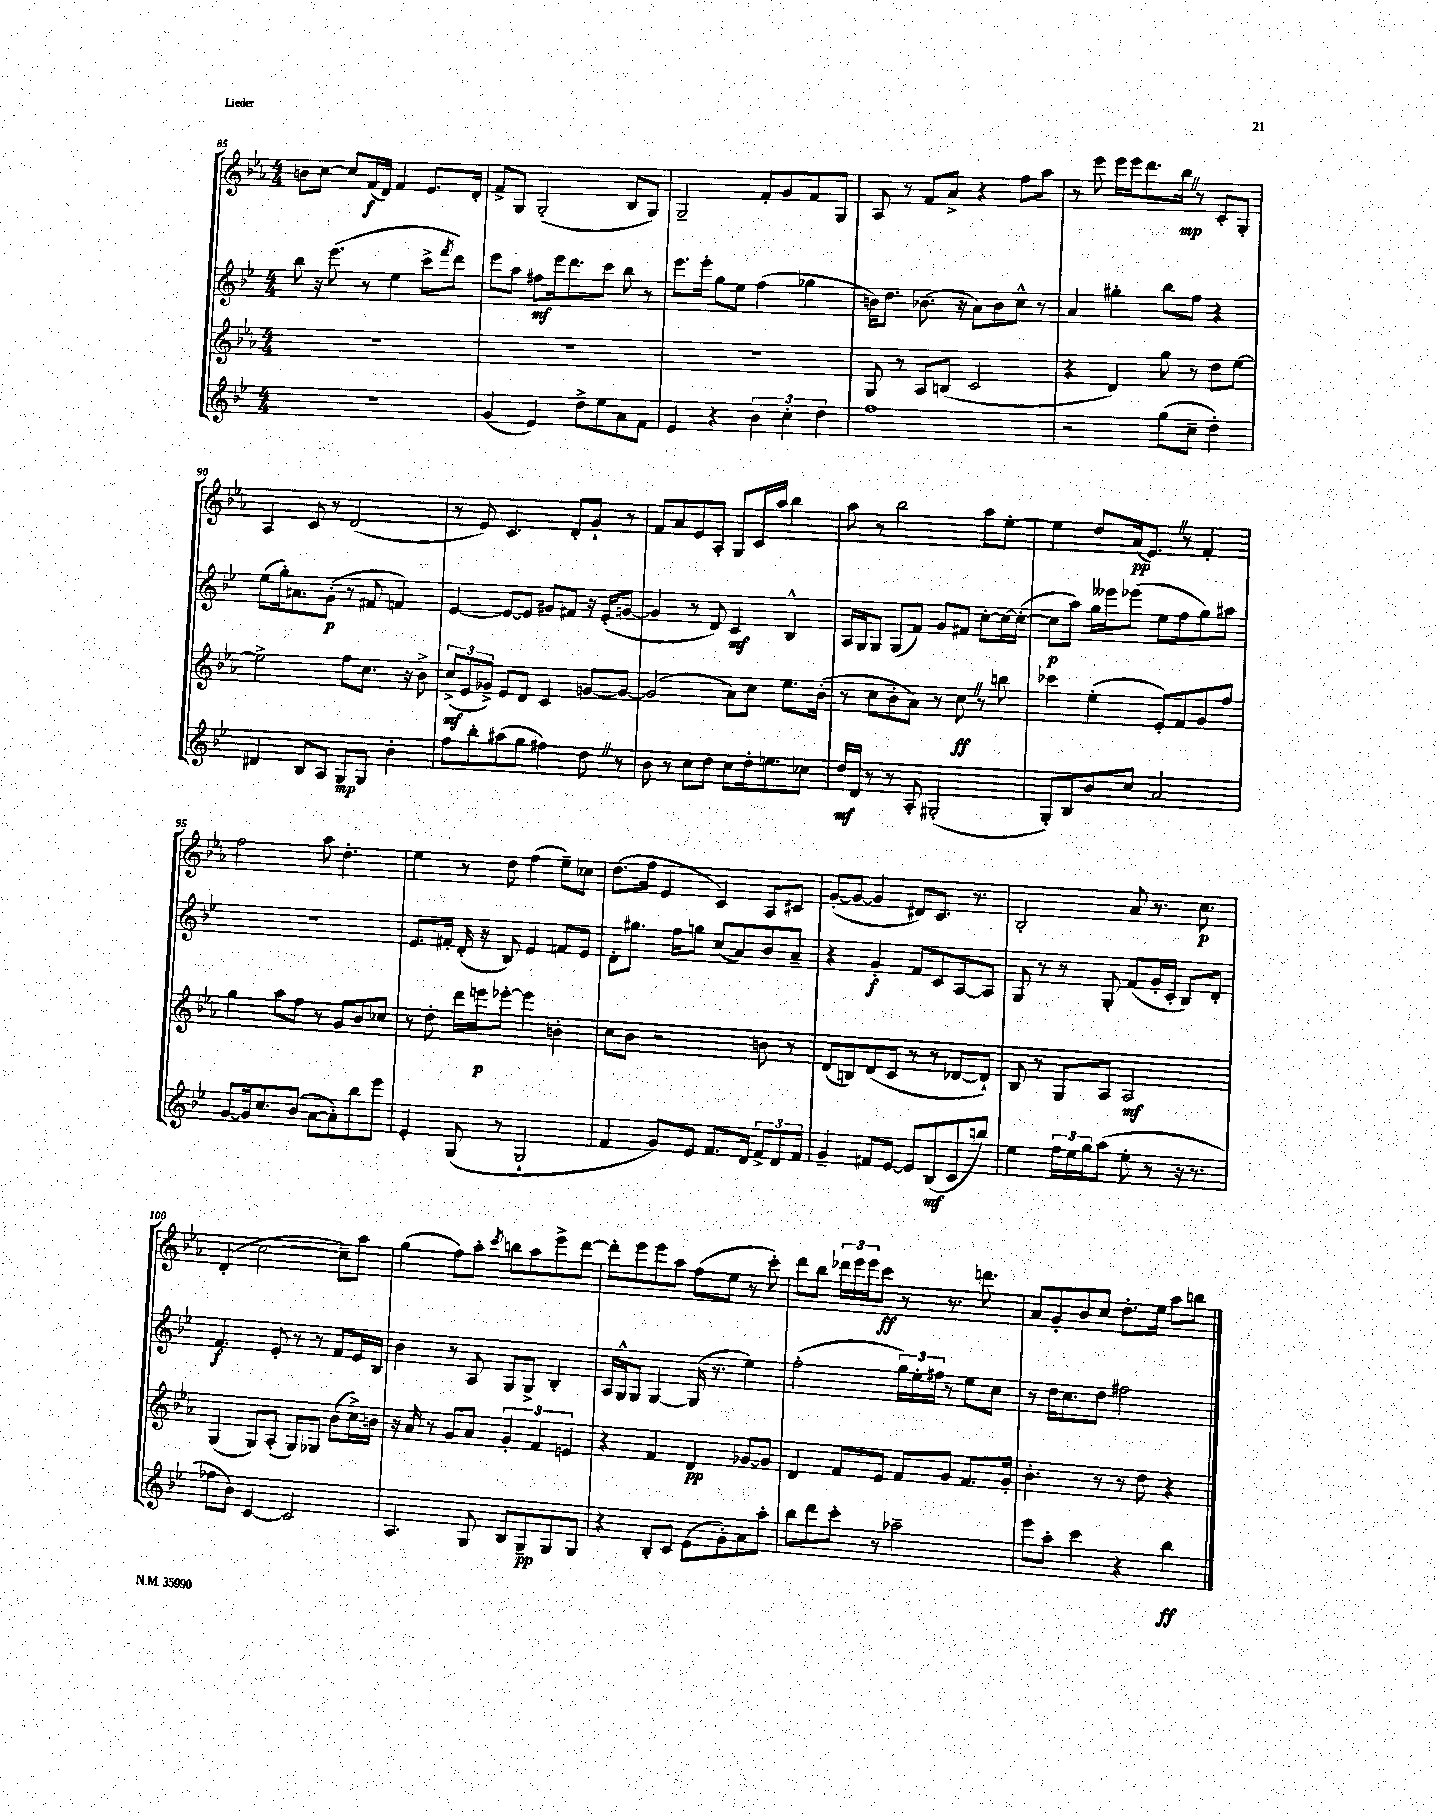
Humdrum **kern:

**kern	**kern	**kern	**kern
*staff4	*staff3	*staff2	*staff1
*clefG2	*clefG2	*clefG2	*clefG2
*k[b-e-]	*k[b-e-a-]	*k[b-e-]	*k[b-e-a-]
*M4/4	*M4/4	*M4/4	*M4/4
1r	1r	8bb-	8b
.	.	16r	[8cc
.	.	(8.eee-	.
.	.	.	8cc]
.	.	8r	(16f
.	.	.	16d)
.	.	4ee-	4f
.	.	8ccc^	8.e-
.	.	8qfff	.
.	.	8ddd)	.
.	.	.	16d'
=	=	=	=
(4g	1r	8eee-	8f^
.	.	8aa	8G
4e-)	.	8ff#	(2G'
.	.	16eee-	.
.	.	8.ddd	.
8dd^	.	.	.
8ee-	.	8ccc	.
8a	.	8bb-	8B-
8f	.	8r	8G)
=	=	=	=
4e-	1r	8.eee-	2G~
.	.	16eee-'	.
4r	.	8gg	.
.	.	8ee-	.
6b-	.	(4ff	8f'
.	.	.	8g
6cc'	.	.	.
.	.	4gg-	8f
6dd	.	.	.
.	.	.	8G
=	=	=	=
1ff	8G	16b)	8A-
.	.	8.dd	.
.	8r	.	8r
.	8A-	(8.b-	8f
.	(8B	.	8a-^
.	.	16r	.
.	2c	8a)	4r
.	.	8b-	.
.	.	8cc^^	8ff
.	.	8r	8aa-
=	=	=	=
2r	4r	4a	8r
.	.	.	8eee-
.	4d)	4gg#'	16eee-
.	.	.	16eee-
.	.	.	8.ddd
(8gg	8gg	8bb-	.
.	.	.	16bb-
8cc~	8r	8ff	8r
4dd')	8dd	4r	8c'
.	[8ee-	.	8G'
=	=	=	=
4d#	2ee-^]	(8ee-	4A-
.	.	16gg')	.
.	.	8.a#	.
8B-	.	.	8c
8A	.	(8g'	8r
8G	8ff	8r	(2d
8G	8.cc	8f#	.
4b-'	.	4f)	.
.	16r	.	.
.	8b-^	.	.
=	=	=	=
8ff	(12cc^	[4e-	8r
.	12e-	.	.
8bb-'	.	.	8e-)
.	12g-^)	.	.
(8aa#	8e-	8e-_	4.c
8gg	8d	8e-]	.
4ff#)	4c	8g#	.
.	.	8f#	8d'
8dd	[8g	16r	8g`
.	.	(16e-'	.
8r	8g_	[8g	8r
=	=	=	=
8b-	(2g]	4g]	8f
8r	.	.	8a-
8cc	.	8r	8e-
8dd	.	8d)	8A-'
8cc	8a-)	4c	8G
16dd'	8cc	.	16c
8.ee	.	.	16aa-
.	8.ee-	4B-^^	4bb-
8cc-	.	.	.
.	(16b-'	.	.
=	=	=	=
16dd	8r	16A	8aa-
16d	.	16G	.
8r	8cc	8G	8r
8r	8b-'	(8G	2bb-
8A'	8a-)	8f)	.
(2G#'	8r	8g	.
.	8cc	8f#	.
.	8r	[8cc'	8aa-
.	8bb	16cc_	[8ee-'
.	.	(16cc'_	.
=	=	=	=
8G')	4ccc-	8cc]	4ee-]
8B-	.	8aa)	.
8b-	(4ee-'	16gg	8dd
.	.	16eee--	.
8cc	.	(8eee-	(16a-
.	.	.	8.e-)
2a	8e-')	8ee-	.
.	8f	8ff	8r
.	8g	8gg)	4f'
.	8ff	8aa#	.
=	=	=	=
[8g	4gg	1r	2ff
16g]	.	.	.
8.cc	.	.	.
.	8aa-	.	.
(8b-	8ff	.	.
[8a	8r	.	8aa-
8a'])	8g	.	4.dd'
8bb-	8b-	.	.
8eee-	8cc-	.	.
=	=	=	=
4e-'	8r	8.e-	4ee-
.	8dd'	.	.
.	.	16f#'	.
(8G	16ddd	(16d'	8r
.	16eee	16r	.
8r	[8eee-'	8B-)	8dd
2G`	4eee-]	4e-	(4ff
.	4b'	8f	8ee-~)
.	.	8e-	8cc-
=	=	=	=
4f	8cc	8d'	(8.dd
.	8b-	8.gg#	.
.	.	.	16ff
8g)	2r	.	4e-
.	.	16ff	.
8e-	.	8gg	.
8.f	.	(8cc	4c)
.	.	8a)	.
16d	.	.	.
12f^	8b	8b-	8A-
12d	.	.	.
.	8r	8a~	8c#
12f	.	.	.
=	=	=	=
4g~	(8d	4r	([8g'
.	8B)	.	8g_
8f#	(8d	4g'	4g]
[8e-	8c	.	.
8e-]	8r	8f	8d#)
(8B-	8r	8c	8.c
8c	[8d-	[8A	.
.	.	.	8.r
8bb)	8d-`])	8A]	.
=	=	=	=
4ee-	8B-	8G	2B-'
.	8r	8r	.
24ff	8G	8r	.
24ee-	.	.	.
24gg	.	.	.
(8aa	8A-	8G'	.
8ee-'	2A-	(8f	8a-
8r	.	16g'	8.r
.	.	16c'	.
16r	.	8B-)	.
8.r	.	.	8.cc
.	.	8d'	.
=	=	=	=
8ff-	(4G	4.f	(4d'
8b-)	.	.	.
[4c	8G)	.	[2cc
.	(8A-'	8e-'	.
2c]	8G)	8r	.
.	8G-	8r	.
.	(8b-	8f	8cc~])
.	16cc^)	16e-	8aa-
.	16b	16B-	.
=	=	=	=
4.A	16r	4b-	(4gg
.	16a-	.	.
.	8r	.	.
.	8g	8r	8ff)
8G	8a-	8A	8aa-'
.	.	.	8qccc
8B-	6g'	8G	8bb
8G~	.	8G^	8aa-
.	6f	.	.
8G	.	4B-'	8eee-^
.	6e	.	.
8G	.	.	[8ddd
=	=	=	=
4r	4r	16A	8ddd']
.	.	16G^^	.
.	.	8G	8eee-
8B-'	4f	[4G	8eee-
8c	.	.	8aa-
(8e-	4d	(16G]	(8ff
.	.	8.r	.
8g')	.	.	8ee-
8a	[8g-	4ee-)	8r
8aa'	8g-]	.	8ccc')
=	=	=	=
8bb-	4d	(2ff'	8ddd
8ddd	.	.	8bb-
8ccc'	8f	.	24ddd-
.	.	.	24eee-
.	.	.	24eee-
8r	8e-	.	8ccc
2aa-~	8f	24gg)	8r
.	.	24ee-'	.
.	.	24ff#	.
.	8g	8r	8.r
.	8.f	8ee-	.
.	.	.	8.ddd
.	.	8cc	.
.	16g'	.	.
=	=	=	=
8eee-	4.b-'	8r	8a-
8aa'	.	16dd	8g'
.	.	8.cc	.
4ccc	.	.	8b-
.	8r	8dd	8cc
4r	8r	2ff#	8.dd'
.	8dd	.	.
.	.	.	16ee-
4bb-	4r	.	8aa-
.	.	.	8bb
==	==	==	==
*-	*-	*-	*-
